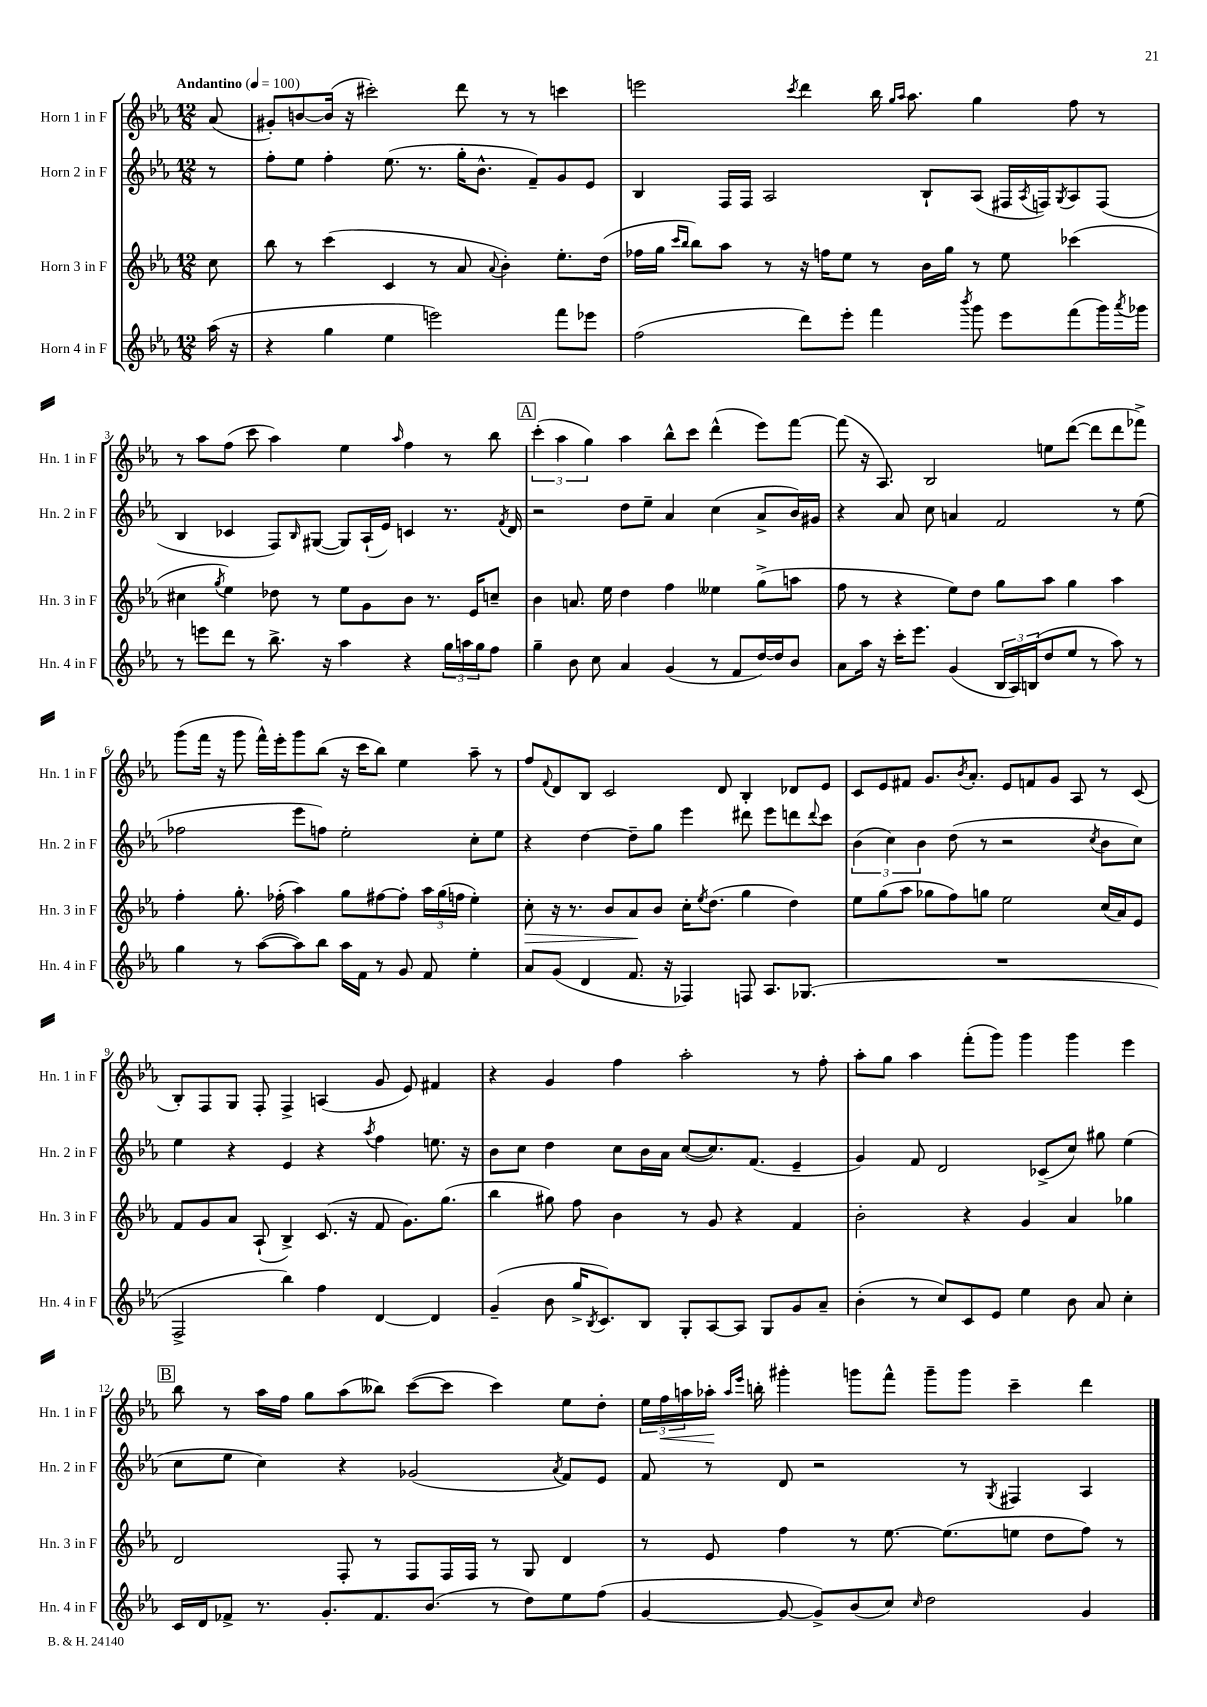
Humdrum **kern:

**kern	**kern	**dynam	**kern	**kern	**dynam
*part4	*part3	*part3	*part2	*part1	*part1
*staff4	*staff3	*staff3	*staff2	*staff1	*staff1
*I"Horn 4 in F	*I"Horn 3 in F	*	*I"Horn 2 in F	*I"Horn 1 in F	*
*I'Hn. 4 in F	*I'Hn. 3 in F	*	*I'Hn. 2 in F	*I'Hn. 1 in F	*
*clefG2	*clefG2	*	*clefG2	*clefG2	*
*k[b-e-a-]	*k[b-e-a-]	*	*k[b-e-a-]	*k[b-e-a-]	*
*M12/8	*M12/8	*	*M12/8	*M12/8	*
*MM100	*MM100	*	*MM100	*MM100	*
=	=	=	=	=	=
!	!	!	!	!LO:TX:a:B:t=Andantino	!
(16aa-\	8cc\	.	8r	(8a-/	.
16r	.	.	.	.	.
=1	=1	=1	=1	=1	=1
4r	8bb-\	.	8ff'\L	8g#X'/L)	.
.	8r	.	8ee-\J	[8bn/	.
4gg\	(4ccc\	.	4ff'\	(16b/Jk]	.
.	.	.	.	16r	.
.	.	.	.	2ccc#X'\)	.
4ee-\	4c/	.	(8.ee-\	.	.
.	.	.	8.r	.	.
2eeen\)	8r	.	.	.	.
.	8a-/	.	16gg'\KL	8ddd\	.
.	.	.	8.b-^^\J	.	.
.	8qqa-/	.	.	.	.
.	4b-'\)	.	.	8r	.
.	.	.	8f~/L)	8r	.
8fff\L	8.ee-'\L	.	8g/	4cccn\	.
8eee-X\J	.	.	8e-/J	.	.
.	(16dd\Jk	.	.	.	.
=2	=2	=2	=2	=2	=2
(2ff\	16ff-X\LL	.	4B-/	2eeen\	.
.	16gg\JJ	.	.	.	.
.	16qqccc/LL	.	.	.	.
.	16qqbb-/JJ	.	.	.	.
.	8bb-\L)	.	.	.	.
.	8aa-\J	.	16F/LL	.	.
.	.	.	16F/JJ	.	.
.	8r	.	2A-/	.	.
.	.	.	.	8qccc/	.
8ddd\L)	16r	.	.	4ddd\	.
.	16ffn\KL	.	.	.	.
8eee-'\J	8ee-\J	.	.	.	.
4fff\	8r	.	.	16bb-\	.
.	.	.	.	16qqgg/LL	.
.	.	.	.	16qqaa-/JJ	.
.	.	.	.	8.aa-\	.
.	16b-\LL	.	8B-`/L	.	.
.	16gg\JJ	.	.	.	.
8qbbb-/	.	.	.	.	.
8ggg\	8r	.	(8A-/J	4gg\	.
8eee-\L	8ee-\	.	16F#X/LL	.	.
.	.	.	8qA-/	.	.
.	.	.	16Fn/J)	.	.
.	.	.	8qG/	.	.
(8fff\	(4ccc-X\	.	8A-/	8ff\	.
16ggg\L)	.	.	(8F/J	8r	.
8qaaa-/	.	.	.	.	.
16ggg-X\JJ	.	.	.	.	.
!!LO:LB:g=z
=3	=3	=3	=3	=3	=3
8r	4cc#X\	.	4B-/	8r	.
8eeen\L	.	.	.	8aa-\L	.
.	8qgg/	.	.	.	.
8ddd\J	4ee-\)	.	4c-X/	(8ff\J	.
8r	.	.	.	8ccc\	.
8.bb-^\	8dd-X\	.	8F/L)	4aa-\)	.
.	.	.	16qqB-/	.	.
.	8r	.	([8G#X/J	.	.
16r	.	.	.	.	.
4aa-\	8ee-\L	.	8G#/L])	4ee-\	.
.	8g\	.	(16A-`/L	.	.
.	.	.	16e-/JJ)	.	.
.	.	.	.	16qqaa-/	.
4r	8b-\J	.	4cn/	4ff\	.
.	8.r	.	.	.	.
24gg\LL	.	.	8.r	8r	.
24aan\	.	.	.	.	.
.	16e-/KL	.	.	.	.
24gg\J	.	.	.	.	.
8ff\J	8ccn~/J	.	.	8bb-\	.
.	.	.	8qf/	.	.
.	.	.	16d/	.	.
!!LO:REH:place=s1:t=A
=4	=4	=4	=4	=4	=4
4gg~\	4b-\	.	2r	(6ccc'\	.
.	.	.	.	6aa-\	.
8b-\	8.an/	.	.	.	.
.	.	.	.	6gg\)	.
8cc\	.	.	.	.	.
.	16ee-\	.	.	.	.
4a-/	4dd\	.	8dd\L	4aa-\	.
.	.	.	8ee-~\J	.	.
(4g/	4ff\	.	4a-/	8bb-^^\L	.
.	.	.	.	8ccc\J	.
8r	4ee--X\	.	(4cc\	(4ddd^^\	.
8f/L	.	.	.	.	.
[16dd/L)	(8gg^\L	.	8a-^/L	8eee-\L)	.
16dd/J]	.	.	.	.	.
8b-/J	8aan\J	.	16b-/L)	[8fff\J	.
.	.	.	16g#X/JJ	.	.
=5	=5	=5	=5	=5	=5
8a-\L	8ff\	.	4r	(8fff\]	.
16aa-\Jk	8r	.	.	16r	.
16r	.	.	.	8.A-/)	.
16ccc'\KL	4r	.	8a-/	.	.
8.eee-\J	.	.	.	.	.
.	.	.	8cc\	2B-/	.
(4g/	8ee-\L)	.	4an/	.	.
.	8dd\J	.	.	.	.
24B-/LL	8gg\L	.	2f/	.	.
24A-/)	.	.	.	.	.
(24Bn/J	.	.	.	.	.
8dd/	8aa-\J	.	.	8een\L	.
8ee-/J	4gg\	.	.	([8ddd\J	.
8r	.	.	.	8ddd\L]	.
8aa-\)	4aa-\	.	8r	8ddd\	.
8r	.	.	(8ee-\	8fff-X^\J)	.
!!LO:LB:g=z
=6	=6	=6	=6	=6	=6
4gg\	4ff'\	.	2ff-X\	(8ggg\L	.
.	.	.	.	16fff\Jk	.
.	.	.	.	16r	.
8r	8.gg'\	.	.	8ggg\	.
([8aa-\L	.	.	.	16fff^^\LL)	.
.	(16ff-X'\	.	.	16eee-'\J	.
8aa-\])	4aa-\)	.	8eee-\L	8ggg\	.
8bb-\J	.	.	8ffn\J)	(8bb-\J	.
16aa-\LL	8gg\L	.	2ee-'\	16r	.
16f\JJ	.	.	.	16ccc\KL	.
8r	[8ff#X\	.	.	8bb-\J)	.
8g/	8ff#'\J]	.	.	4ee-\	.
8f/	24aa-\LL	.	.	.	.
.	(24gg\	.	.	.	.
.	24ffn\JJ	.	.	.	.
4ee-'\	4ee-'\)	.	8cc'\L	8aa-~\	.
.	.	.	8ee-\J	8r	.
=7	=7	=7	=7	=7	=7
!	!	!LO:HP:b	!	!	!
8a-/L	8cc'\	>	4r	8ff/L	.
.	.	.	.	8qqf/	.
(8g/J	16r	.	.	8d/	.
.	8.r	.	.	.	.
4d/	.	.	[4dd\	8B-/J	.
.	8b-/L	.	.	2c/	.
8.f/	8a-/	.	8dd~\L]	.	.
.	8b-/J	]	8gg\J	.	.
16r	.	.	.	.	.
4F-X/)	16cc'\KL	.	4eee-\	.	.
.	8qee-/	.	.	.	.
.	(8.dd\J	.	.	.	.
.	.	.	.	8d/	.
8Fn/	4gg\	.	8ddd#X\	4B-'/	.
8.A-/L	.	.	8eee-\L	.	.
.	4dd\)	.	8dddn\	8d-X/L	.
(8.G-X/J	.	.	.	.	.
.	.	.	8qqddd/	.	.
.	.	.	8ccc\J	8e-/J	.
=8	=8	=8	=8	=8	=8
1.r	8ee-\L	.	(6b-\	8c/L	.
.	(8gg\	.	.	8e-/	.
.	.	.	6cc\)	.	.
.	8aa-\J	.	.	8f#X/J	.
.	.	.	6b-\	.	.
.	8gg-X\L	.	.	8.g/L	.
.	8ff\)	.	(8dd\	.	.
.	.	.	.	8qb-/	.
.	.	.	.	8.a-'/J	.
.	8ggn\J	.	8r	.	.
.	2ee-\	.	2r	8e-/L	.
.	.	.	.	8fn/	.
.	.	.	.	8g/J	.
.	.	.	.	8A-/	.
.	.	.	8qcc/	.	.
.	(16cc/LL	.	8b-\L	8r	.
.	16a-/J)	.	.	.	.
.	8e-/J	.	8cc\J)	(8c/	.
!!LO:LB:g=z
=9	=9	=9	=9	=9	=9
2F^/	8f/L	.	4ee-\	8B-'/L)	.
.	8g/	.	.	8F/	.
.	8a-/J	.	4r	8G/J	.
.	(8A-`/	.	.	8F'/	.
4bb-\)	4B-^/)	.	4e-/	4F^/	.
4ff\	(8.c/	.	4r	(4An/	.
.	16r	.	.	.	.
.	.	.	8qaa-/	.	.
[4d/	8f/	.	4ff\	8g/	.
.	8.g\L)	.	.	8e-/)	.
4d/]	.	.	8.een\	4f#X/	.
.	(8.gg\J	.	.	.	.
.	.	.	16r	.	.
=10	=10	=10	=10	=10	=10
(4g~/	4bb-\	.	8b-\L	4r	.
.	.	.	8cc\J	.	.
8b-\	8gg#X\)	.	4dd\	4g/	.
16gg^/KL	8ff\	.	.	.	.
8qB-/	.	.	.	.	.
8.c/)	.	.	.	.	.
.	4b-\	.	8cc\L	4ff\	.
8B-/J	.	.	16b-\L	.	.
.	.	.	16a-\JJ	.	.
8G'/L	8r	.	([8cc/L	2aa-'\	.
[8A-/	8g/	.	8.cc/])	.	.
8A-/J]	4r	.	.	.	.
.	.	.	(8.f/J	.	.
8G/L	.	.	.	.	.
8g/	4f/	.	4e-~/	8r	.
8a-~/J	.	.	.	8ff'\	.
=11	=11	=11	=11	=11	=11
(4b-'\	2b-'\	.	4g/)	8aa-'\L	.
.	.	.	.	8gg\J	.
8r	.	.	8f/	4aa-\	.
8cc/L)	.	.	2d/	.	.
8c/	4r	.	.	(8fff'\L	.
8e-/J	.	.	.	8ggg\J)	.
4ee-\	4g/	.	.	4ggg\	.
.	.	.	(8c-X^/L	.	.
8b-\	4a-/	.	8cc/J)	4ggg\	.
8a-/	.	.	8gg#X\	.	.
4cc'\	4gg-X\	.	(4ee-\	4eee-\	.
!!LO:LB:g=z
!!LO:REH:place=s1:t=B
=12	=12	=12	=12	=12	=12
16c/LL	2d/	.	8cc\L	8bb-\	.
16d/J	.	.	.	.	.
8f-X^/J	.	.	8ee-\J	8r	.
8.r	.	.	4cc\)	16aa-\LL	.
.	.	.	.	16ff\JJ	.
.	.	.	.	8gg\L	.
8.g'/L	.	.	.	.	.
.	8F'/	.	4r	(8aa-\	.
8.f-/	8r	.	.	8bb--X\J)	.
.	8F/L	.	(2g-X/	([8ccc\L	.
(8.b-/J	.	.	.	.	.
.	16F/L	.	.	8ccc\J]	.
.	16F/JJ	.	.	.	.
8r	8r	.	.	4ccc\)	.
8dd\L)	8G/	.	.	.	.
.	.	.	8qa-/	.	.
8ee-\	4d/	.	8f/L)	8ee-\L	.
(8ff\J	.	.	8e-/J	8dd'\J	.
=13	=13	=13	=13	=13	=13
[4g/	8r	.	8f/	24ee-\LL	.
!	!	!	!	!	!LO:HP:b
.	.	.	.	24ff\	<
.	.	.	.	24aan\	.
.	8e-/	.	8r	16aa-X'\JJ	.
.	.	.	.	16qqaa-/LL	.
.	.	.	.	16qqeee-/JJ	.
.	.	.	.	16bbn'\	[
8g/_	4ff\	.	8d/	4ggg#X'\	.
8g^/L])	.	.	2r	.	.
(8b-/	8r	.	.	8gggn\L	.
8cc/J)	[8.ee-\	.	.	8fff^^\J	.
16qqcc/	.	.	.	.	.
2dd\	.	.	.	8ggg~\L	.
.	(8.ee-\L]	.	.	.	.
.	.	.	8r	8ggg\J	.
.	.	.	8qG/	.	.
.	8een\J	.	4F#X/	4ccc~\	.
.	8dd\L	.	.	.	.
4g/	8ff\J)	.	4A-/	4ddd\	.
.	8r	.	.	.	.
==	==	==	==	==	==
*-	*-	*-	*-	*-	*-
